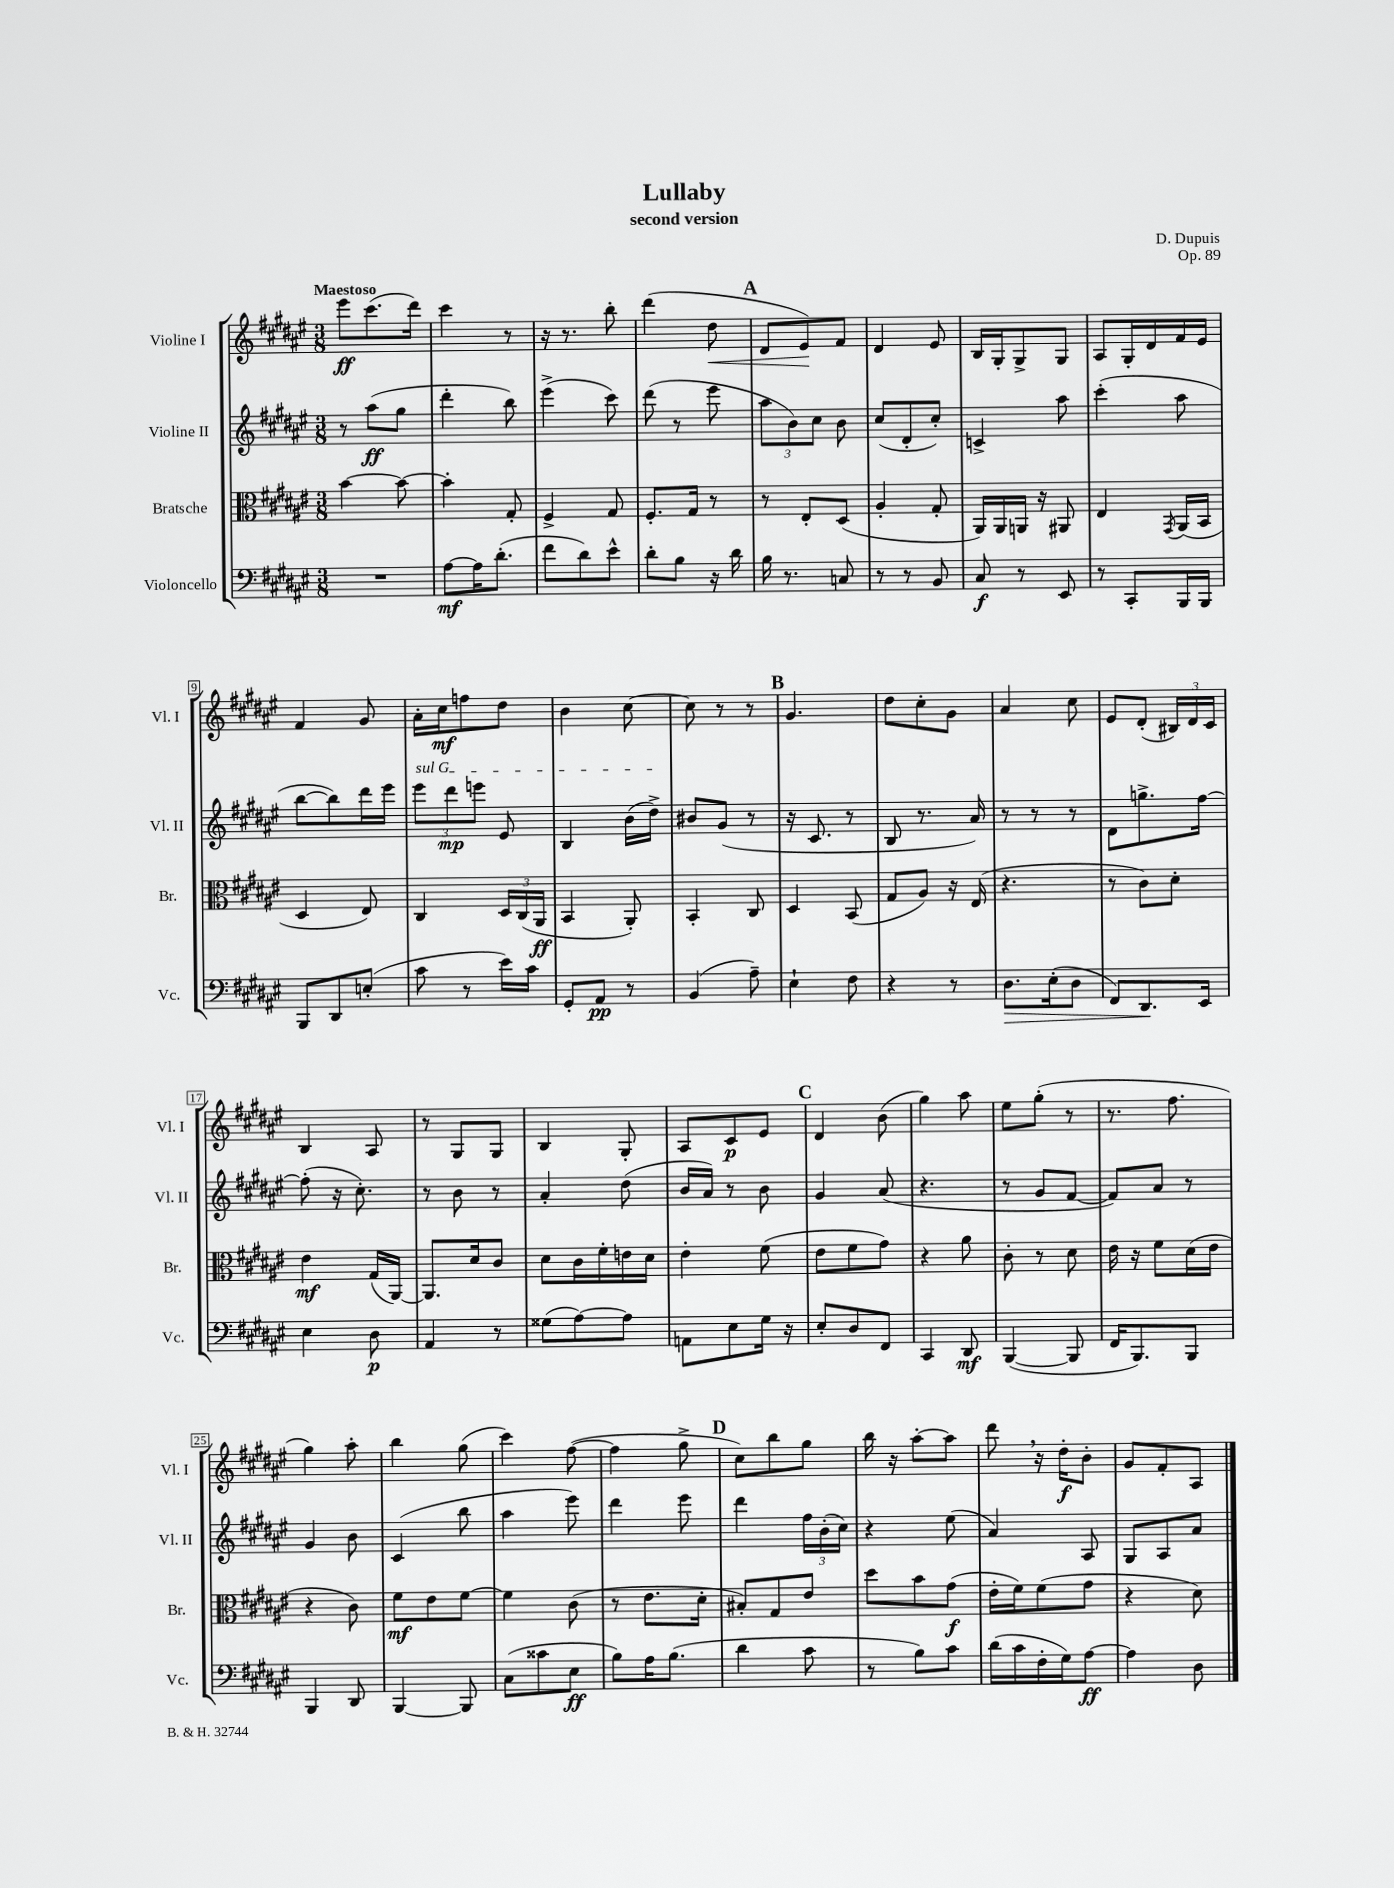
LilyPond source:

\header { title = "Lullaby" composer = "D. Dupuis" subtitle = "second version" opus = "Op. 89" }
<<
\new StaffGroup <<
\new Staff = "s0" \with { instrumentName = "Violine I" shortInstrumentName = "Vl. I" } {
    \clef treble \key fis \major \numericTimeSignature \time 3/8 \tempo "Maestoso"
    \autoBeamOff eis'''8[\ff cis'''8.( dis'''16]) |
    cis'''4 r8 |
    r16 r8. b''8-. |
    dis'''4( dis''8\< |
    \mark \markup { \bold "A" } dis'8[ eis'8\!) fis'8] |
    dis'4 eis'8 |
    b16[ gis16-. gis8-> gis8] |
    ais8[ gis16-. dis'16 fis'16 eis'16] |
    fis'4 gis'8 |
    ais'16[-. cis''16\mf f''8 dis''8] |
    b'4 cis''8~ |
    cis''8 r8 r8 |
    \mark \markup { \bold "B" } gis'4. |
    dis''8[ cis''8-. gis'8] |
    ais'4 cis''8 |
    eis'8[ dis'8]-.( \tuplet 3/2 { bis16[) dis'16 cis'16] } |
    b4 ais8 |
    r8 gis8[ gis8] |
    b4 gis8-. |
    ais8[ cis'8\p eis'8] |
    \mark \markup { \bold "C" } dis'4 b'8( |
    gis''4) ais''8 |
    eis''8[ gis''8]-.( r8 |
    r8. fis''8. |
    gis''4) ais''8-. |
    b''4 gis''8( |
    cis'''4) fis''8~( |
    fis''4 gis''8-> |
    \mark \markup { \bold "D" } cis''8[) b''8 gis''8] |
    b''16 r16 ais''8[~-. ais''8] |
    dis'''8 \breathe r16 dis''16[-.\f b'8]-. |
    gis'8[ fis'8-. ais8] \bar "|." |
}
\new Staff = "s1" \with { instrumentName = "Violine II" shortInstrumentName = "Vl. II" } {
    \clef treble \key fis \major \numericTimeSignature \time 3/8
    \autoBeamOff r8 ais''8[\ff( gis''8] |
    dis'''4-. b''8) |
    eis'''4->( cis'''8) |
    dis'''8( r8 eis'''8 |
    \mark \markup { \bold "A" } \tuplet 3/2 { ais''8[ b'8) cis''8] } b'8 |
    cis''8[( dis'8-. cis''8]-.) |
    c'4-> ais''8 |
    cis'''4-.( ais''8 |
    b''8[~ b''8) dis'''16 eis'''16] |
    \tuplet 3/2 { \once \override TextSpanner.bound-details.left.text = \markup { \italic "sul G" } eis'''8[\startTextSpan dis'''8\mp e'''8] } eis'8 |
    b4 b'16[( dis''16]->\stopTextSpan) |
    bis'8[ gis'8]( r8 |
    \mark \markup { \bold "B" } r16 cis'8. r8 |
    b8 r8. ais'16) |
    r8 r8 r8 |
    dis'8[ g''8.-> fis''16]~ |
    fis''8-.( r16 cis''8.-.) |
    r8 b'8 r8 |
    ais'4-. dis''8( |
    b'16[ ais'16]) r8 b'8 |
    \mark \markup { \bold "C" } gis'4 ais'8( |
    r4. |
    r8 gis'8[ fis'8]~ |
    fis'8[) ais'8] r8 |
    gis'4 b'8 |
    cis'4( b''8 |
    ais''4 eis'''8) |
    dis'''4 eis'''8 |
    \mark \markup { \bold "D" } dis'''4 \tuplet 3/2 { fis''16[ b'16-.( cis''16]) } |
    r4 eis''8( |
    ais'4) ais8 |
    gis8[ ais8 ais'8] \bar "|." |
}
\new Staff = "s2" \with { instrumentName = "Bratsche" shortInstrumentName = "Br." } {
    \clef alto \key fis \major \numericTimeSignature \time 3/8
    \autoBeamOff b'4~ b'8~ |
    b'4-. gis8-. |
    fis4-> gis8 |
    fis8.[-. gis16] r8 |
    \mark \markup { \bold "A" } r8 eis8[-. dis8]( |
    ais4-. gis8-. |
    ais,16[) ais,16 a,16] r16 ais,8 |
    eis4 \acciaccatura { gis,8 } ais,16[( b,16] |
    dis4 eis8) |
    cis4 \tuplet 3/2 { dis16[ cis16( ais,16]\ff } |
    b,4 ais,8-.) |
    b,4-. cis8 |
    \mark \markup { \bold "B" } dis4 b,8( |
    gis8[ ais8]) r16 eis16( |
    r4. |
    r8 cis'8[) dis'8]-. |
    eis'4\mf gis16[( ais,16]~) |
    ais,8.[ dis'16 cis'8] |
    dis'8[ cis'16 fis'16-. e'16 dis'16] |
    eis'4-. fis'8( |
    \mark \markup { \bold "C" } eis'8[ fis'8 gis'8]) |
    r4 ais'8 |
    cis'8-. r8 dis'8 |
    eis'16 r16 fis'8[ dis'16( eis'16] |
    r4 cis'8) |
    fis'8[\mf eis'8 fis'8]~ |
    fis'4 cis'8( |
    r8 eis'8.[ dis'16]-. |
    \mark \markup { \bold "D" } bis8[-.) gis8 eis'8] |
    dis''8[ b'8 gis'8]\f( |
    eis'16[-. fis'16) fis'8( gis'8] |
    r4 dis'8) \bar "|." |
}
\new Staff = "s3" \with { instrumentName = "Violoncello" shortInstrumentName = "Vc." } {
    \clef bass \key fis \major \numericTimeSignature \time 3/8
    \autoBeamOff R4. |
    ais8[~\mf ais16 dis'8.]-.( |
    fis'8[ dis'8) eis'8]-^ |
    dis'8[-. b8] r16 dis'16 |
    \mark \markup { \bold "A" } b16 r8. c8 |
    r8 r8 b,8 |
    cis8\f r8 eis,8 |
    r8 cis,8[-. b,,16 b,,16] |
    b,,8[ dis,8 e8]-.( |
    cis'8 r8 eis'16[) cis'16] |
    gis,8[-. ais,8]\pp r8 |
    b,4( ais8--) |
    \mark \markup { \bold "B" } eis4-! fis8 |
    r4 r8 |
    dis8.[\> eis16-.( dis8] |
    fis,8[) dis,8.\! eis,16] |
    eis4 dis8\p |
    ais,4 r8 |
    gisis8[( ais8~) ais8] |
    a,8[ eis8 gis16] r16 |
    \mark \markup { \bold "C" } eis8[-. dis8 fis,8] |
    cis,4 dis,8\mf |
    b,,4~( b,,8 |
    fis,16[ b,,8.) b,,8] |
    b,,4 dis,8 |
    b,,4~ b,,8 |
    cis8[( cisis'8 eis8]\ff |
    b8[) ais16 b8.]( |
    \mark \markup { \bold "D" } dis'4 cis'8 |
    r8 b8[) cis'8] |
    dis'16[( cis'16 fis16-. gis16) ais8]~\ff |
    ais4 dis8 \bar "|." |
}
>>
>>
\layout { \context { \Score \override BarNumber.stencil = #(make-stencil-boxer 0.1 0.3 ly:text-interface::print) } }
